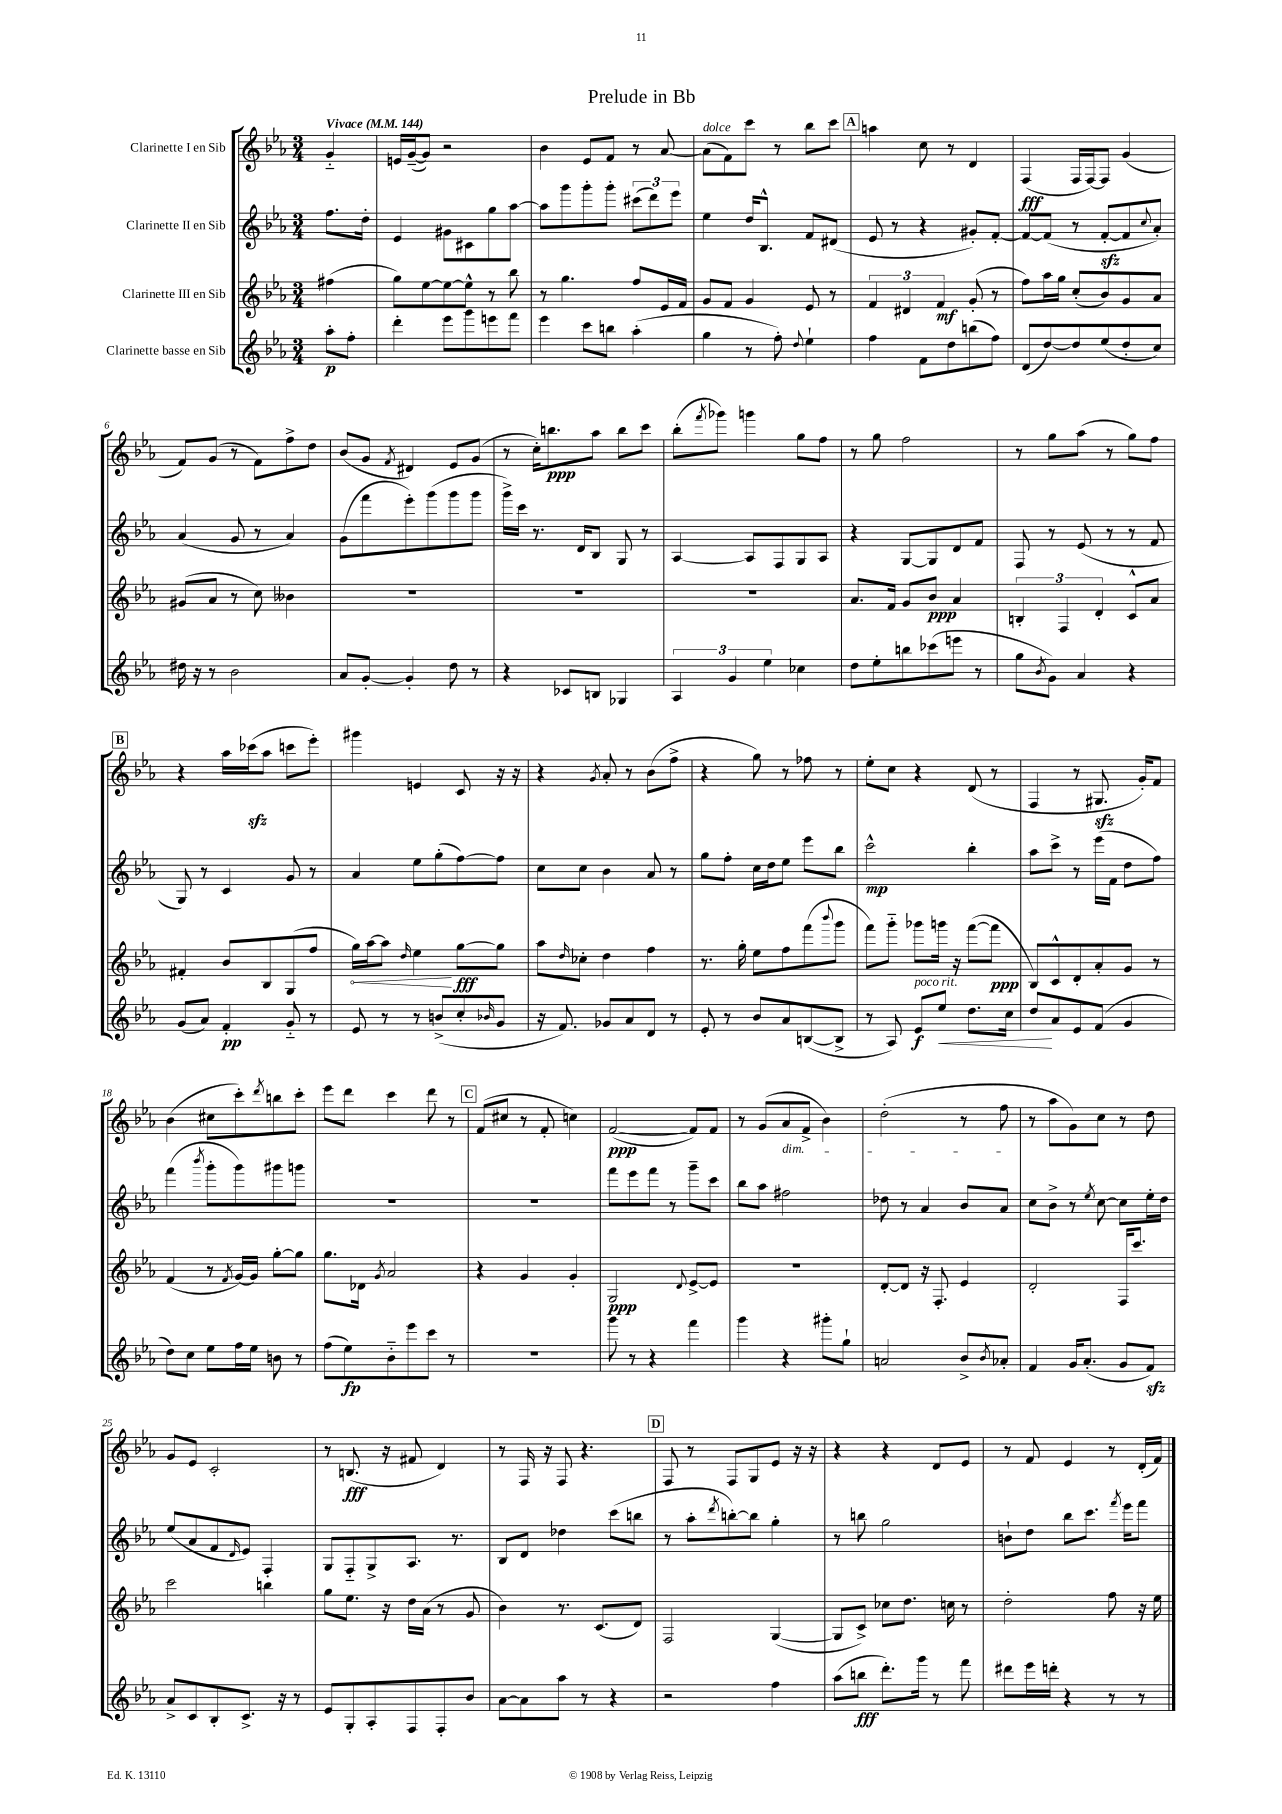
\header { title = "Prelude in Bb" }
<<
\new StaffGroup <<
\new Staff = "s0" \with { instrumentName = "Clarinette I en Sib" } {
    \clef treble \key ees \major \numericTimeSignature \time 3/4 \partial 4 \tempo "Vivace" 4 = 144
    g'4-_ |
    e'16 g'16~--( g'8) r2 |
    bes'4 ees'8 f'8 r8 aes'8~ |
    aes'8^\markup { \italic "dolce" }( f'8) c'''8 r8 bes''8 c'''8 |
    \mark \markup { \box "A" } a''4 c''8 r8 d'4 |
    f4\fff( f16 f16~) f8 g'4( |
    f'8) g'8( r8 f'8) f''8-> d''8 |
    bes'8( g'8 \acciaccatura { f'8 } dis'4) ees'8 g'8( |
    r8 c''16-.) b''8.\ppp aes''8 b''8 c'''8 |
    bes''8-.( \acciaccatura { f'''8 } ges'''8) g'''4 g''8 f''8 |
    r8 g''8 f''2 |
    r8 g''8 aes''8( r8 g''8) f''8 |
    \mark \markup { \box "B" } r4 aes''16 ces'''16\sfz( aes''8 c'''8 ees'''8-.) |
    gis'''4 e'4 c'8 r16 r16 |
    r4 \acciaccatura { g'8 } aes'8-. r8 bes'8( f''8-> |
    r4 g''8) r8 fes''8 r8 |
    ees''8-. c''8 r4 d'8( r8 |
    f4 r8 gis8.\sfz g'16-.) f'8 |
    bes'4( cis''8 c'''8-.) \acciaccatura { d'''8 } b''8 c'''8-. |
    ees'''8 d'''8 c'''4 d'''8 r8 |
    \mark \markup { \box "C" } f'8( cis''8 r8 f'8-. c''4) |
    f'2~\ppp( f'8) f'8 |
    r8 g'8( aes'8\dim f'8-> bes'4) |
    d''2-.( r8 f''8\! |
    r8 aes''8 g'8) c''8 r8 d''8 |
    g'8 ees'8 c'2-. |
    r8 b8.\fff( r16 fis'8 d'4) |
    r8 f16 r16 f8 r4. |
    \mark \markup { \box "D" } f8 r8 f8 g8 ees'8 r16 r16 |
    r4 r4 d'8 ees'8 |
    r8 f'8 ees'4 r8 d'16-.( f'16) \bar "|." |
}
\new Staff = "s1" \with { instrumentName = "Clarinette II en Sib" } {
    \clef treble \key ees \major \numericTimeSignature \time 3/4 \partial 4
    f''8. d''16-. |
    ees'4 gis'8 cis'8 g''8 aes''8~ |
    aes''8 g'''8 g'''8-. g'''8-. \tuplet 3/2 { cis'''8( d'''8) ees'''8 } |
    ees''4 d''16 bes8.-^ f'8 dis'8( |
    \mark \markup { \box "A" } ees'8 r8 r4 gis'8-.) f'8~-. |
    f'8~ f'8( r8 f'8~-.\sfz f'8 \appoggiatura { c''8 } aes'8-.) |
    aes'4( g'8 r8 aes'4) |
    g'8( f'''8 ees'''8-.) g'''8( g'''8 g'''8 |
    g'''16->) c'''16 r8. d'16 bes8 g8 r8 |
    aes4~ aes8 f8 g8 aes8 |
    r4 g8~ g8 d'8 f'8 |
    f8 r8 ees'8( r8 r8 f'8 |
    \mark \markup { \box "B" } g8) r8 c'4 g'8 r8 |
    aes'4 ees''8 g''8-.( f''8~) f''8 |
    c''8 c''8 bes'4 aes'8 r8 |
    g''8 f''8-. c''16 d''16 ees''8 ees'''8 bes''8 |
    c'''2-^\mp bes''4-. |
    aes''8 c'''8-> r8 ees'''16( f'16 d''8 f''8) |
    f'''4( \acciaccatura { bes'''8 } g'''8-. g'''8) gis'''8 g'''8 |
    R2. |
    \mark \markup { \box "C" } R2. |
    f'''8 ees'''8 f'''8 r8 g'''8-- c'''8 |
    bes''8 aes''8 fis''2 |
    des''8 r8 aes'4 bes'8 aes'8 |
    c''8 bes'8-> r8 \acciaccatura { ees''8 } c''8~ c''8 ees''16-. d''16 |
    ees''8( aes'8 f'8 \grace { d'16 } ees'8) f4-. |
    g8 f8-_ g8-> aes8. r8. |
    bes8 d'8 des''4 c'''8( b''8 |
    \mark \markup { \box "D" } r8 aes''8-. \acciaccatura { d'''8 } b''8~-.) b''8 g''4-. |
    r8 b''8 g''2 |
    b'8-! d''8 bes''8 c'''8. \acciaccatura { f'''8 } ees'''16 f'''8 \bar "|." |
}
\new Staff = "s2" \with { instrumentName = "Clarinette III en Sib" } {
    \clef treble \key ees \major \numericTimeSignature \time 3/4 \partial 4
    fis''4( |
    g''8) ees''8~ ees''8~ ees''8-^ r8 bes''8 |
    r8 g''4. f''8 ees'16 f'16 |
    g'8 f'8 g'4 ees'8 r8 |
    \mark \markup { \box "A" } \tuplet 3/2 { f'4 dis'4 f'4\mf } g'8-.( r8 |
    f''8) aes''16 g''16 c''8-.( bes'8) g'8 aes'8 |
    gis'8( aes'8 r8 c''8) beses'4 |
    R2. |
    R2. |
    R2. |
    aes'8. f'16 g'8 bes'8\ppp aes'4 |
    \tuplet 3/2 { b4-. f4 d'4-. } c'8-^ aes'8 |
    \mark \markup { \box "B" } fis'4-. bes'8 bes8 g8( f''8 |
    \once \override Hairpin.circled-tip = ##t g''16\<) aes''16~ aes''8 \grace { d''16 } ees''4\! g''8~\fff g''8 |
    aes''8 \grace { d''16 } ces''8-. d''4 f''4 |
    r8. g''16-. ees''8 f''8 f'''8( \appoggiatura { bes'''8 } g'''8 |
    f'''8) g'''8-_ ges'''8 g'''16 r16 f'''8~( f'''8\ppp |
    bes8) c'8-^ d'8-. aes'8-. g'8 r8 |
    f'4( r8 \acciaccatura { f'8 } g'16~) g'16 g''8~-. g''8 |
    g''8. des'16 \acciaccatura { g'8 } aes'2 |
    \mark \markup { \box "C" } r4 g'4 g'4-. |
    g2\ppp \appoggiatura { d'8 } ees'8~-> ees'8 |
    R2. |
    d'8~-. d'8 r16 f8.-. ees'4 |
    d'2-. f16 c'''8. |
    c'''2 b''4 |
    g''8 ees''8. r16 d''16 aes'16( r8 g'8 |
    bes'4) r8. c'8.( d'8) |
    \mark \markup { \box "D" } f2 g4~( |
    g8 c'8->) ces''8 d''8. c''16 r8 |
    d''2-. f''8 r16 ees''16 \bar "|." |
}
\new Staff = "s3" \with { instrumentName = "Clarinette basse en Sib" } {
    \clef treble \key ees \major \numericTimeSignature \time 3/4 \partial 4
    aes''8-.\p f''8-. |
    d'''4-. ees'''8 g'''8 e'''8 f'''8 |
    ees'''4 c'''8 b''8 aes''4-.( |
    g''4 r8 f''8-.) \appoggiatura { d''8 } ees''4-! |
    \mark \markup { \box "A" } f''4 f'8 d''8 b''8( f''8) |
    d'8( d''8~) d''8 ees''8( d''8-. c''8) |
    dis''16 r16 r8 bes'2 |
    aes'8 g'8~-. g'4-. d''8 r8 |
    r4 ces'8 b8 ges4 |
    \tuplet 3/2 { aes4 g'4 ees''4 } ces''4 |
    d''8 ees''8-. b''8 ces'''8( e'''8 r8 |
    g''8 \acciaccatura { bes'8 } g'8) aes'4 r4 |
    \mark \markup { \box "B" } g'8( aes'8) f'4-.\pp g'8-_ r8 |
    ees'8 r8 r8 b'8->( c''8-. \grace { bes'16 } g'8 |
    r16 f'8.) ges'8 aes'8 d'8 r8 |
    ees'8-. r8 bes'8 aes'8 b8~( b8-> |
    r8 aes8) ees'8\f^\markup { \italic "poco rit." } ees''8\< d''8. c''16 |
    d''8\! aes'8 ees'8 f'8( g'4 |
    d''8) c''8 ees''8 f''16 ees''16 b'8 r8 |
    f''8( ees''8\fp) bes'8-_ ees'''8 c'''8 r8 |
    \mark \markup { \box "C" } R2. |
    g'''8 r8 r4 f'''4 |
    g'''4 r4 gis'''8-. g''8-! |
    a'2 bes'8-> \acciaccatura { bes'8 } aes'8-. |
    f'4 g'16 aes'8.-.( g'8 f'8\sfz) |
    aes'8-> c'8 bes8-. c'8.-> r16 r8 |
    ees'8 g8-. aes8-. f8 f8-. bes'8 |
    aes'8~ aes'8 aes''8 r8 r4 |
    \mark \markup { \box "D" } r2 f''4 |
    aes''8( b''8\fff d'''8.-.) g'''16 r8 f'''8 |
    dis'''8 ees'''16 d'''16-. r4 r8 r8 \bar "|." |
}
>>
>>
